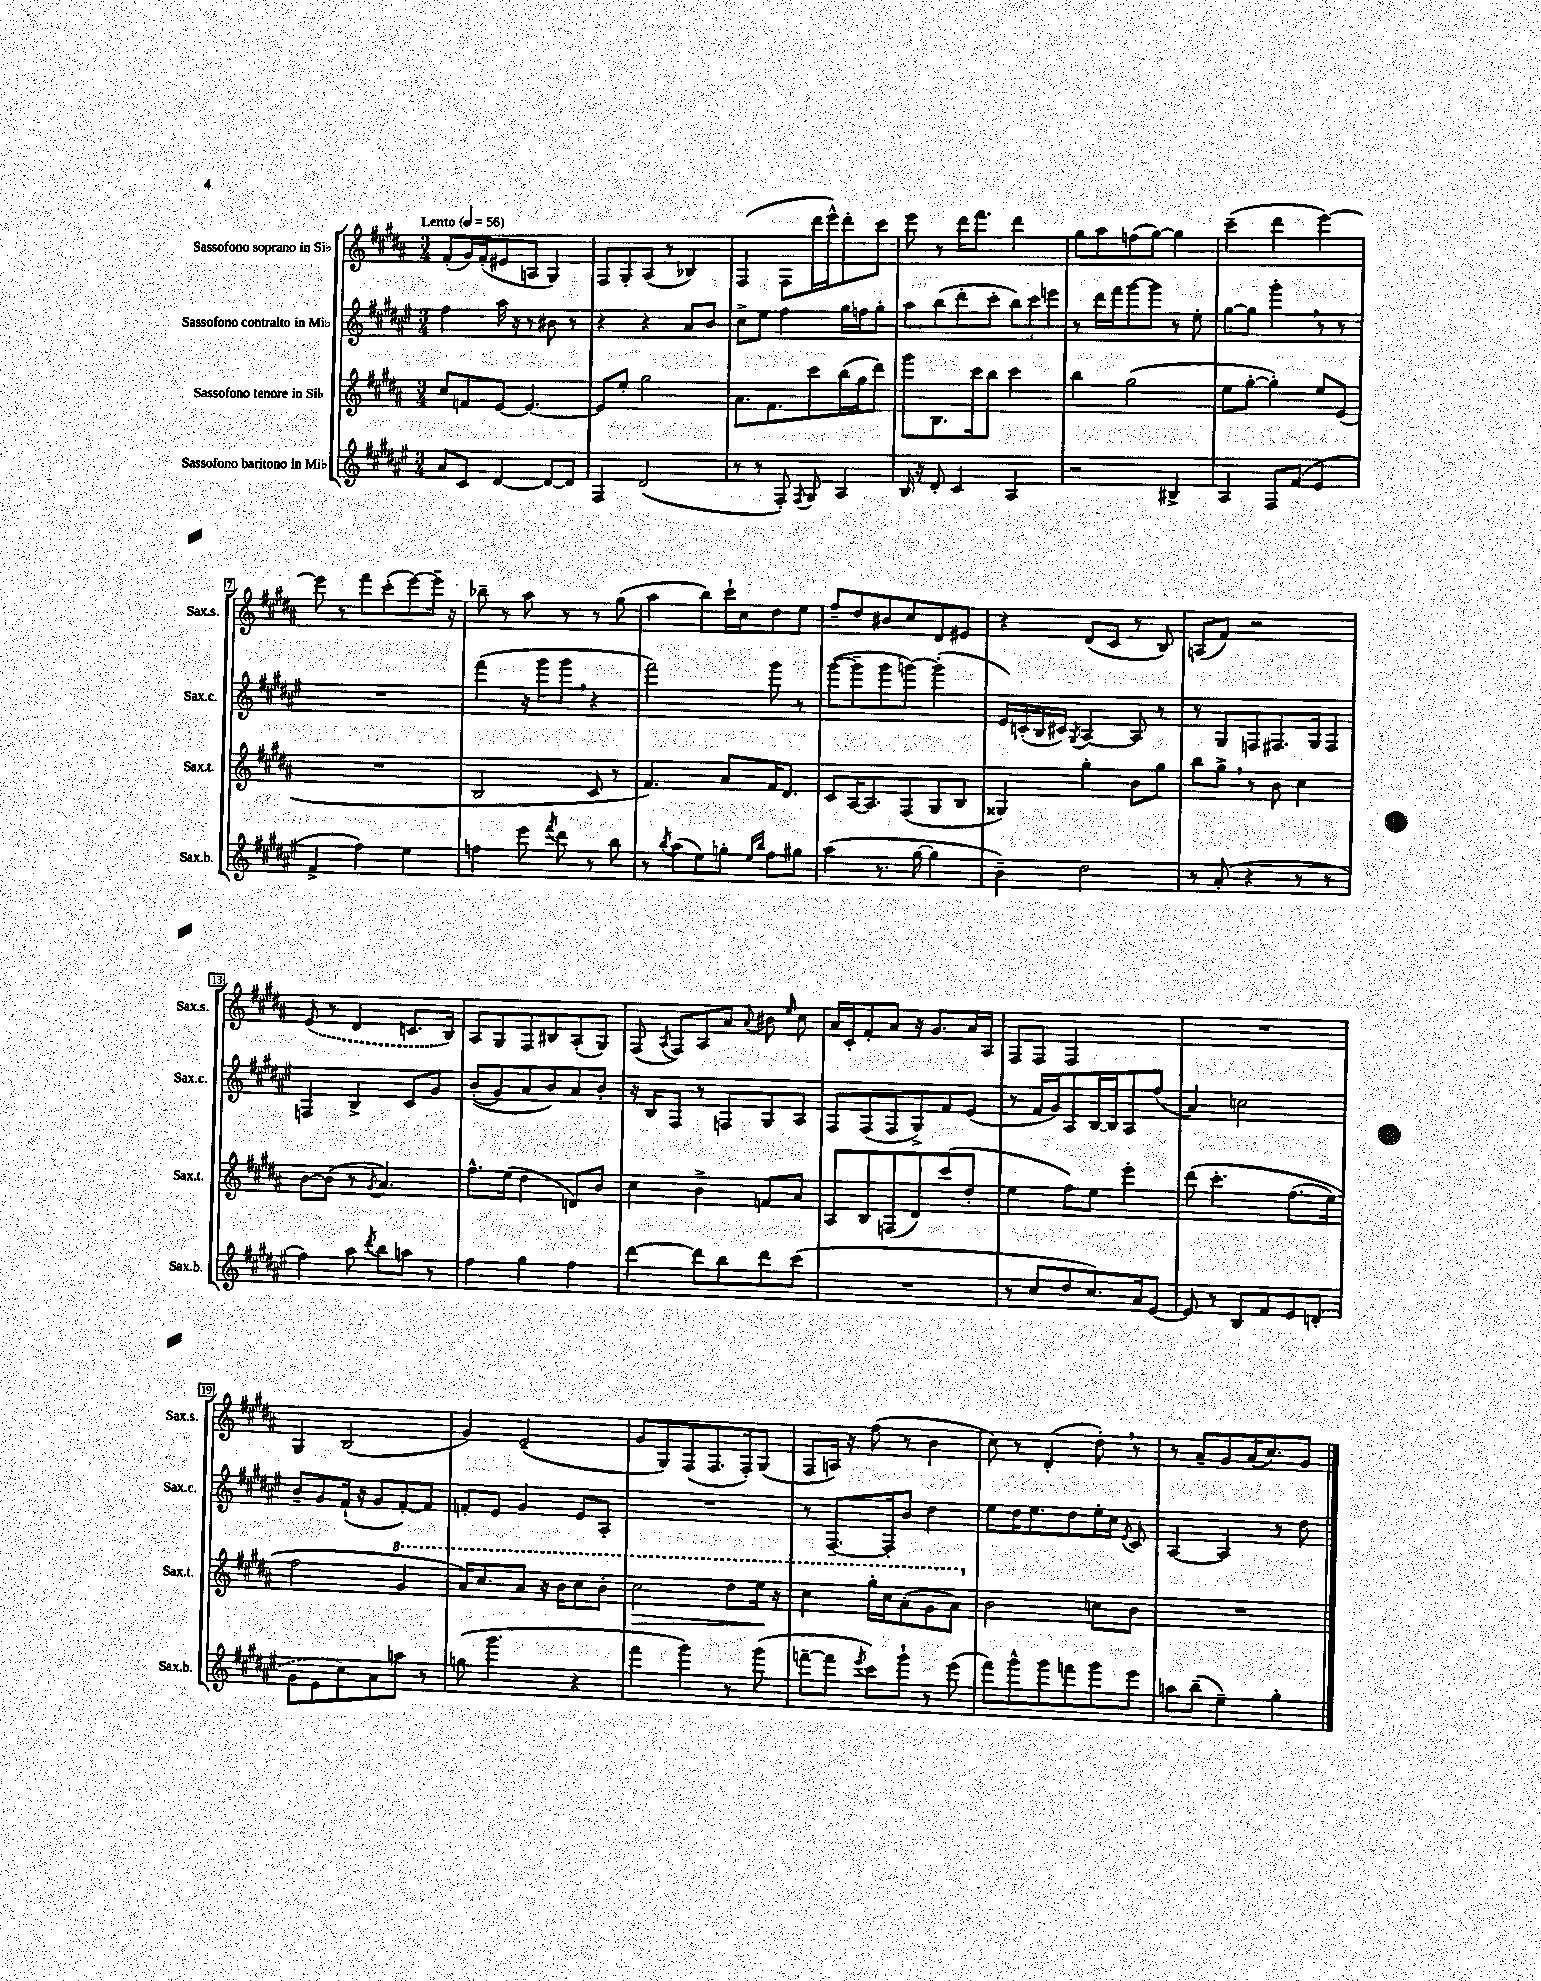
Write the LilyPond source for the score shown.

<<
\new StaffGroup <<
\new Staff = "s0" \with { instrumentName = "Sassofono soprano in Sib" shortInstrumentName = "Sax.s." } {
    \clef treble \key b \major \numericTimeSignature \time 3/4 \tempo "Lento" 4 = 56
    \autoBeamOff fis'8[-.( gis'16) fis'16-.( eis'8 a8] gis4) |
    fis8[ gis8-. ais8]( r8 bes4) |
    fis4( fis8[ dis'''16 e'''16-^) dis'''8-. cis'''8] |
    e'''8 r8 dis'''16[ fis'''8.] dis'''4 |
    gis''8[ ais''8 f''8( gis''8]~) gis''4 |
    cis'''4--( dis'''4 e'''4~) |
    e'''8 r8 fis'''8[ cis'''8-.( e'''8~) e'''16]-- r16 |
    bes''8-- r8 ais''8 r8 r8 gis''8( |
    ais''4 b''8[) cis'''16-! cis''16 dis''8 e''8] |
    fis''8[-- dis''8 bis'8 cis''8 dis'8 eis'8] |
    r4 dis'8[( cis'8] r8 b8) |
    a8[( fis'8]) r2 |
    \once \slurDashed e'8( r8 dis'4 c'8.[ b16]) |
    ais8[ gis8 fis8 bis8 ais8-.( gis8]) |
    fis8( \acciaccatura { ais8 } fis8[) ais8 ais'8] \appoggiatura { ais'8 } bis'8 \grace { e''16 } cis''8 |
    ais'16[ cis'16-. fis'8-. ais'8] r16 gis'8.[ ais'16 ais16] |
    fis8[ fis8] fis2 |
    R2. |
    gis4 b2( |
    gis'4) e'2--( |
    gis'8[ gis8) fis8( fis8. fis16-.) gis8]( |
    fis8[ a16]) r16 fis''8( r8 b'4 |
    cis''8) r8 dis'4-.( dis''8-.) \breathe r8 |
    r8 ais'8[-- gis'8 ais'16( cis''8.) gis'8] \bar "|." |
}
\new Staff = "s1" \with { instrumentName = "Sassofono contralto in Mib" shortInstrumentName = "Sax.c." } {
    \clef treble \key fis \major \numericTimeSignature \time 3/4
    \autoBeamOff fis''4 ais''16 r16 r8 bis'8 r8 |
    r4 r4 ais'8[ b'8] |
    cis''8[-> eis''8] fis''4 gis''16[ f''16 gis''8]-. |
    ais''8[ b''8( dis'''8-. cis'''8]-. \tuplet 3/2 { b''8[) cis'''8 e'''8] } |
    r8 dis'''16[ fis'''16 gis'''8~ gis'''8] r8 eis''8-. |
    gis''8[~ gis''8] gis'''4-. \breathe r8 r8 |
    R2. |
    fis'''4( r16 gis'''16[ gis'''8] \breathe r4 |
    fis'''2) gis'''8 r8 |
    gis'''8[~( gis'''8-- gis'''8 g'''8]~) g'''4-.( |
    eis'16[) c'16-.( b16 cis'16]) \acciaccatura { gis8 } ais4~ ais8 r8 |
    r8 gis8[ f8 fis8. gis16 fis8] |
    f4 b4-> cis'8[ gis'8] |
    b'8[-.(\( gis'8) ais'8 b'8\) ais'8 b'8]-. |
    r16 b16[ fis8] r8 f8[ gis8 ais8] |
    fis8[ fis8( fis8 gis8->) fis'8 eis'8]( |
    r8 fis'16[ gis'16) ais8 b16~ b16 ais8 fis''8]( |
    ais'4) c''2 |
    b'8[-- gis'8 fis'16]-!( r16 gis'8[ fis'8~-.) fis'8] |
    f'8[-. eis'8] gis'4 eis'8[ ais8]-. |
    R2. |
    r8 fis8.[~-- fis16-. b'8] dis''4 |
    eis''8[ dis''16 eis''8. dis''8 eis''16-. cis''16] \acciaccatura { eis'8 } cis'8 |
    ais4~ ais4 r8 dis''8 \bar "|." |
}
\new Staff = "s2" \with { instrumentName = "Sassofono tenore in Sib" shortInstrumentName = "Sax.t." } {
    \clef treble \key b \major \numericTimeSignature \time 3/4
    \autoBeamOff cis''8[ f'8 e'8]~ e'4.~ |
    e'8[ e''8]-. gis''2 |
    ais'8.[ fis'8. cis'''8 b''16( gis''16 dis'''8]) |
    gis'''8[ b8. cis'''16 b''8] cis'''4 |
    b''4 gis''2( |
    e''8[ gis''8]~-. gis''4-.) e''8[ e'8]( |
    R2. |
    b2 cis'8 r8 |
    fis'4.) ais'8[ fis'16 dis'8.] |
    cis'8[ ais16~ ais8. fis8( gis8 b8] |
    gisis4) gis''4-. b'8[ gis''8] |
    b''8[ gis''8]-> \breathe r8 b'8 cis''4 |
    b'8[~ b'8]( r8 \acciaccatura { gis'8 } ais'4.) |
    fis''8.[-^ e''16]( dis''4 d'8[) b'8] |
    cis''4 b'4-> f'8[ ais'8] |
    ais8[ b8 f8( dis'8) cis'''8( dis''8]-. |
    e''4 fis''8[) e''8] e'''4-. |
    dis'''8\( cis'''4.-. fis''8.[( e''16]) |
    fis''2 \ottava #1 gis''4 |
    ais''16[\) cis'''8. ais''8] r16 b''16[ cis'''8 b''8]-. |
    cis'''2\> dis'''8[ e'''16]\! r16 |
    cis'''4 gis'''16[-. cis'''16 ais''8-.( gis''8 ais''8]) \ottava #0 |
    b'2 c''8[ b'8] |
    R2. \bar "|." |
}
\new Staff = "s3" \with { instrumentName = "Sassofono baritono in Mib" shortInstrumentName = "Sax.b." } {
    \clef treble \key fis \major \numericTimeSignature \time 3/4
    \autoBeamOff ais'8[ cis'8] dis'4~ dis'8[~ dis'8] |
    fis4 dis'2( |
    r8 r8 fis8-.) \acciaccatura { fis8 } gis8 ais4 |
    b16 r16 dis'8-. cis'4 ais4 |
    r2 bis4-> |
    ais4 fis8[ fis'8]( eis'4 |
    fis'4-> fis''4) eis''4 |
    f''4 eis'''8 \acciaccatura { fis'''8 } dis'''8 r8 b''8 |
    r8 \acciaccatura { b''8 } ais''8[( eis''8) g''8]-. \grace { eis''16[ b''16] } fis''8[ gis''8] |
    ais''4( r8. gis''16~ gis''4 |
    b'4--) dis''2 |
    r8 ais'8-.( r4 r8 r8 |
    fis''4) ais''8 \acciaccatura { dis'''8 } b''8[ a''8] r8 |
    fis''4 gis''4 fis''4 |
    dis'''4~ dis'''8[ b''8 dis'''8 cis'''8]( |
    R2. |
    r8 cis''8[ dis''8 cis''8.) ais'16 eis'8]~ |
    eis'8 r8 b8[ fis'8 eis'8 \once \slurDashed d'8]-.( |
    gis'8[ eis'8 cis''8) ais'8 a''8] r8 |
    g''8( gis'''4. r4 |
    fis'''4 gis'''4) r8 gis'''8( |
    f'''8[~-- f'''8] \acciaccatura { eis'''8 } cis'''8[) gis'''8]-! r8 eis'''8( |
    fis'''8[) gis'''8-^ gis'''8 f'''8 gis'''8 eis'''8] |
    a''8[ b''8]--( eis''4--) gis''4-. \bar "|." |
}
>>
>>
\layout { \context { \Score \override BarNumber.stencil = #(make-stencil-boxer 0.1 0.3 ly:text-interface::print) } }
